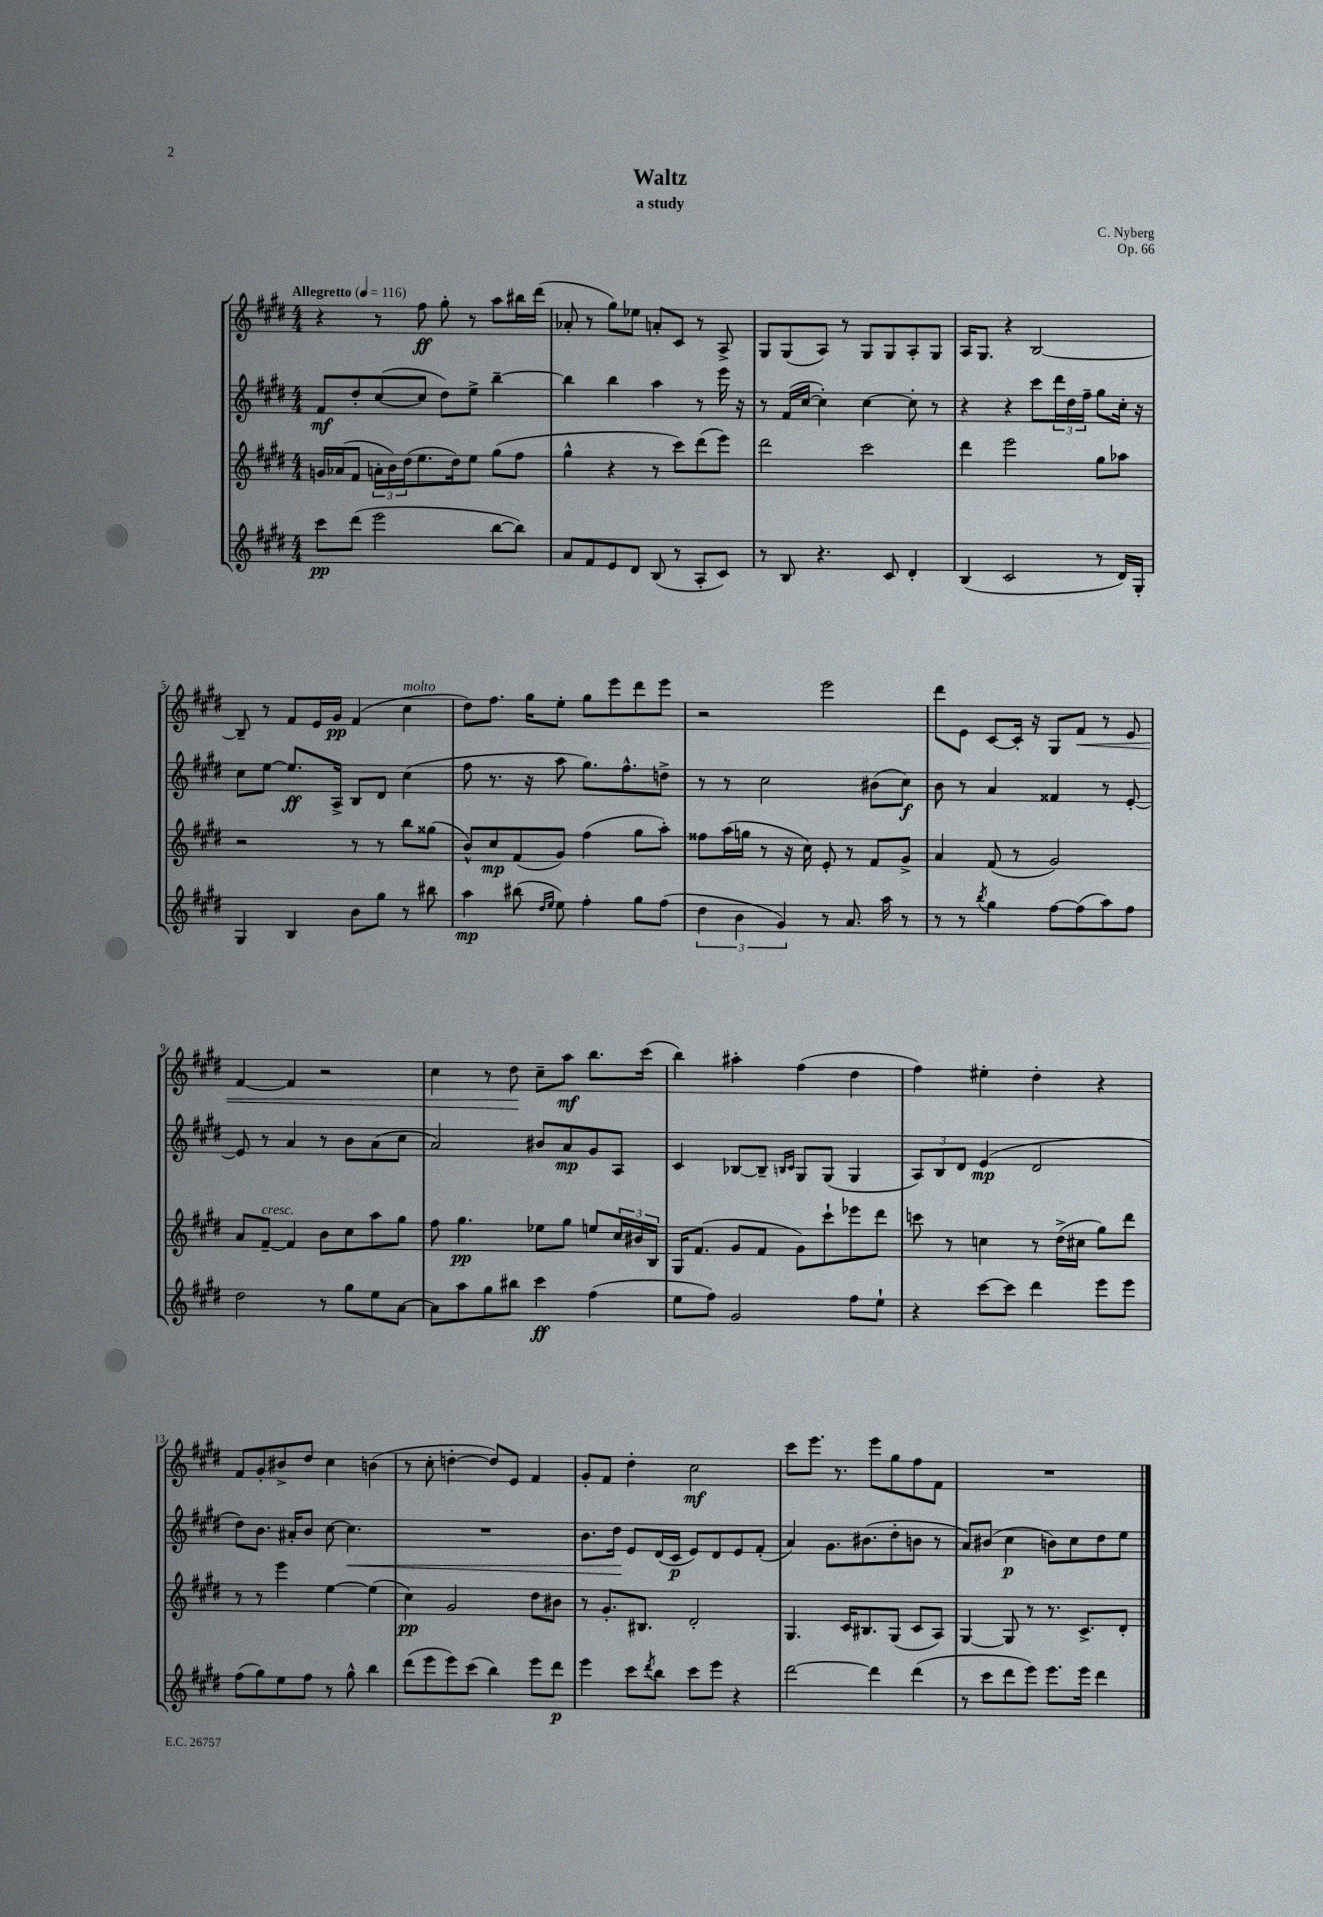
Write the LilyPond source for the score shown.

\header { title = "Waltz" composer = "C. Nyberg" subtitle = "a study" opus = "Op. 66" }
<<
\new StaffGroup <<
\new Staff = "s0" {
    \clef treble \key e \major \numericTimeSignature \time 4/4 \tempo "Allegretto" 4 = 116
    r4 r8 fis''8\ff gis''8-. r8 a''8 bis''16 dis'''16( |
    aes'8-. r8 gis''8) ees''8 a'8-. cis'8 r8 a8-> |
    gis8 gis8( a8) r8 gis8 gis8 a8-. gis8 |
    a16 gis8. r4 b2~ |
    b8-- r8 fis'8 e'16 gis'16\pp fis'4( cis''4^\markup { \italic "molto" } |
    dis''8) fis''8. gis''16 e''8-. gis''8 e'''8 dis'''8 e'''8 |
    r2 e'''2 |
    dis'''8 e'8 cis'8~ cis'16-. r16 gis8 fis'8\< r8 e'8 |
    fis'4~ fis'4 r2 |
    cis''4 r8 dis''8\! cis''8-- a''8\mf b''8. cis'''16( |
    b''4) ais''4-. fis''4( dis''4 |
    fis''4) eis''4-. dis''4-. r4 |
    fis'8 gis'8-. bis'8-> dis''8 cis''4 b'4( |
    r8 cis''8-. d''4~-. d''8) e'8 fis'4 |
    gis'8-. fis'8 dis''4-. cis''2\mf |
    cis'''8 e'''8. r8. e'''8 gis''8 fis''8 fis'8 |
    R1 \bar "|." |
}
\new Staff = "s1" {
    \clef treble \key e \major \numericTimeSignature \time 4/4
    fis'8\mf dis''8-. cis''8~( cis''8 dis''8) e''8-> b''4~-- |
    b''4 b''4 a''4 r8 e'''16 r16 |
    r8 fis'16( cis''16~ cis''4-.) cis''4~ cis''8-. r8 |
    r4 r4 cis'''8 \tuplet 3/2 { dis'''16 dis''16 fis''16-- } gis''8 cis''16-. r16 |
    cis''8 e''8~ e''8.\ff a16-> b8 dis'8 cis''4( |
    fis''8 r8. r16 a''8 gis''8.) fis''8.-^ d''8-> |
    r8 r8 cis''2 bis'8( cis''8\f) |
    b'8 r8 a'4 fisis'4 r8 e'8~-. |
    e'8 r8 a'4 r8 b'8 a'8( cis''8 |
    a'2) bis'8 a'8\mp gis'8 a8 |
    cis'4 bes8~ bes8-- \grace { b16 cis'16 } gis8 gis8( gis4 |
    \tuplet 3/2 { a8) b8 dis'8 } e'4\mp( dis'2 |
    dis''8) b'8. ais'16-. b'8 cis''8~ cis''4.\< |
    R1 |
    b'8. dis''16\! e'8 dis'16( cis'16\p e'8) dis'8 e'8 fis'8-.( |
    a'4) gis'8. bis'8.( dis''8-. b'8 r8 |
    a'8) bis'8( cis''4\p b'8) cis''8 dis''8 e''8 \bar "|." |
}
\new Staff = "s2" {
    \clef treble \key e \major \numericTimeSignature \time 4/4
    g'16 aes'16( fis'8 \tuplet 3/2 { a'16-. b'16) dis''16( } e''8. dis''16) e''8 gis''8( fis''8 |
    gis''4-^ r4 r8 cis'''8) dis'''8( e'''8) |
    dis'''2 cis'''2 |
    dis'''4 e'''2 gis''8 aes''8 |
    r2 r8 r8 b''8 gisis''8( |
    b'8-^) cis''8\mp fis'8( gis'8) fis''4( gis''8 a''8-.) |
    fisis''8 a''16( g''16 r8 r16 cis''16) e'8-. r8 fis'8 gis'8-> |
    a'4 fis'8( r8 gis'2) |
    a'8 fis'8~--^\markup { \italic "cresc." } fis'4 b'8 cis''8 a''8 gis''8 |
    fis''8 gis''4.\pp ees''8 gis''8 e''8 \tuplet 3/2 { cis''16 bis'16 b16 } |
    gis16 fis'8.( gis'8 fis'8 gis'8) cis'''8-! ees'''8 dis'''8 |
    c'''8 r8 c''4 r8 dis''16->( cis''16 gis''8) dis'''8 |
    r8 r8 e'''4 e''4~ e''4( |
    cis''4\pp) gis'2 dis''8 bis'8 |
    r8 gis'8.-. bis8. dis'2-. |
    gis4. cis'16 bis8. gis8( cis'8 a8) |
    gis4~ gis8 r8 r8. cis'8.-> dis'8-. \bar "|." |
}
\new Staff = "s3" {
    \clef treble \key e \major \numericTimeSignature \time 4/4
    cis'''8\pp dis'''8( e'''2 b''8~ b''8) |
    a'8 fis'8 e'8 dis'8 b8( r8 a8-. cis'8) |
    r8 b8 r4. cis'8 dis'4-. |
    b4( cis'2 r8 dis'16) gis16-. |
    gis4 b4 b'8 gis''8 r8 bis''8 |
    a''4\mp bis''8( \grace { dis''16 e''16 } e''8) fis''4-. gis''8 fis''8( |
    \tuplet 3/2 { dis''4 b'4 gis'4) } r8 a'8. a''16 r8 |
    r8 r8 \acciaccatura { b''8 } gis''4 fis''8~ fis''8( a''8) fis''8 |
    dis''2 r8 gis''8 e''8 a'8~ |
    a'8 a''8 gis''8 bis''8 cis'''4\ff fis''4( |
    e''8 fis''8) gis'2 fis''8 e''8-! |
    r4 cis'''8~ cis'''8 dis'''4 e'''8 e'''8 |
    fis''8( gis''8) e''8 fis''8 r8 gis''8-^ b''4 |
    dis'''8( e'''8 e'''8) cis'''8( b''4) e'''8 dis'''8\p |
    e'''4 cis'''8 \acciaccatura { dis'''8 } b''8 cis'''8 e'''8 r4 |
    dis'''2~ dis'''4 dis'''4( |
    r8 cis'''8 dis'''8 e'''8) e'''8. e'''16 dis'''4 \bar "|." |
}
>>
>>
